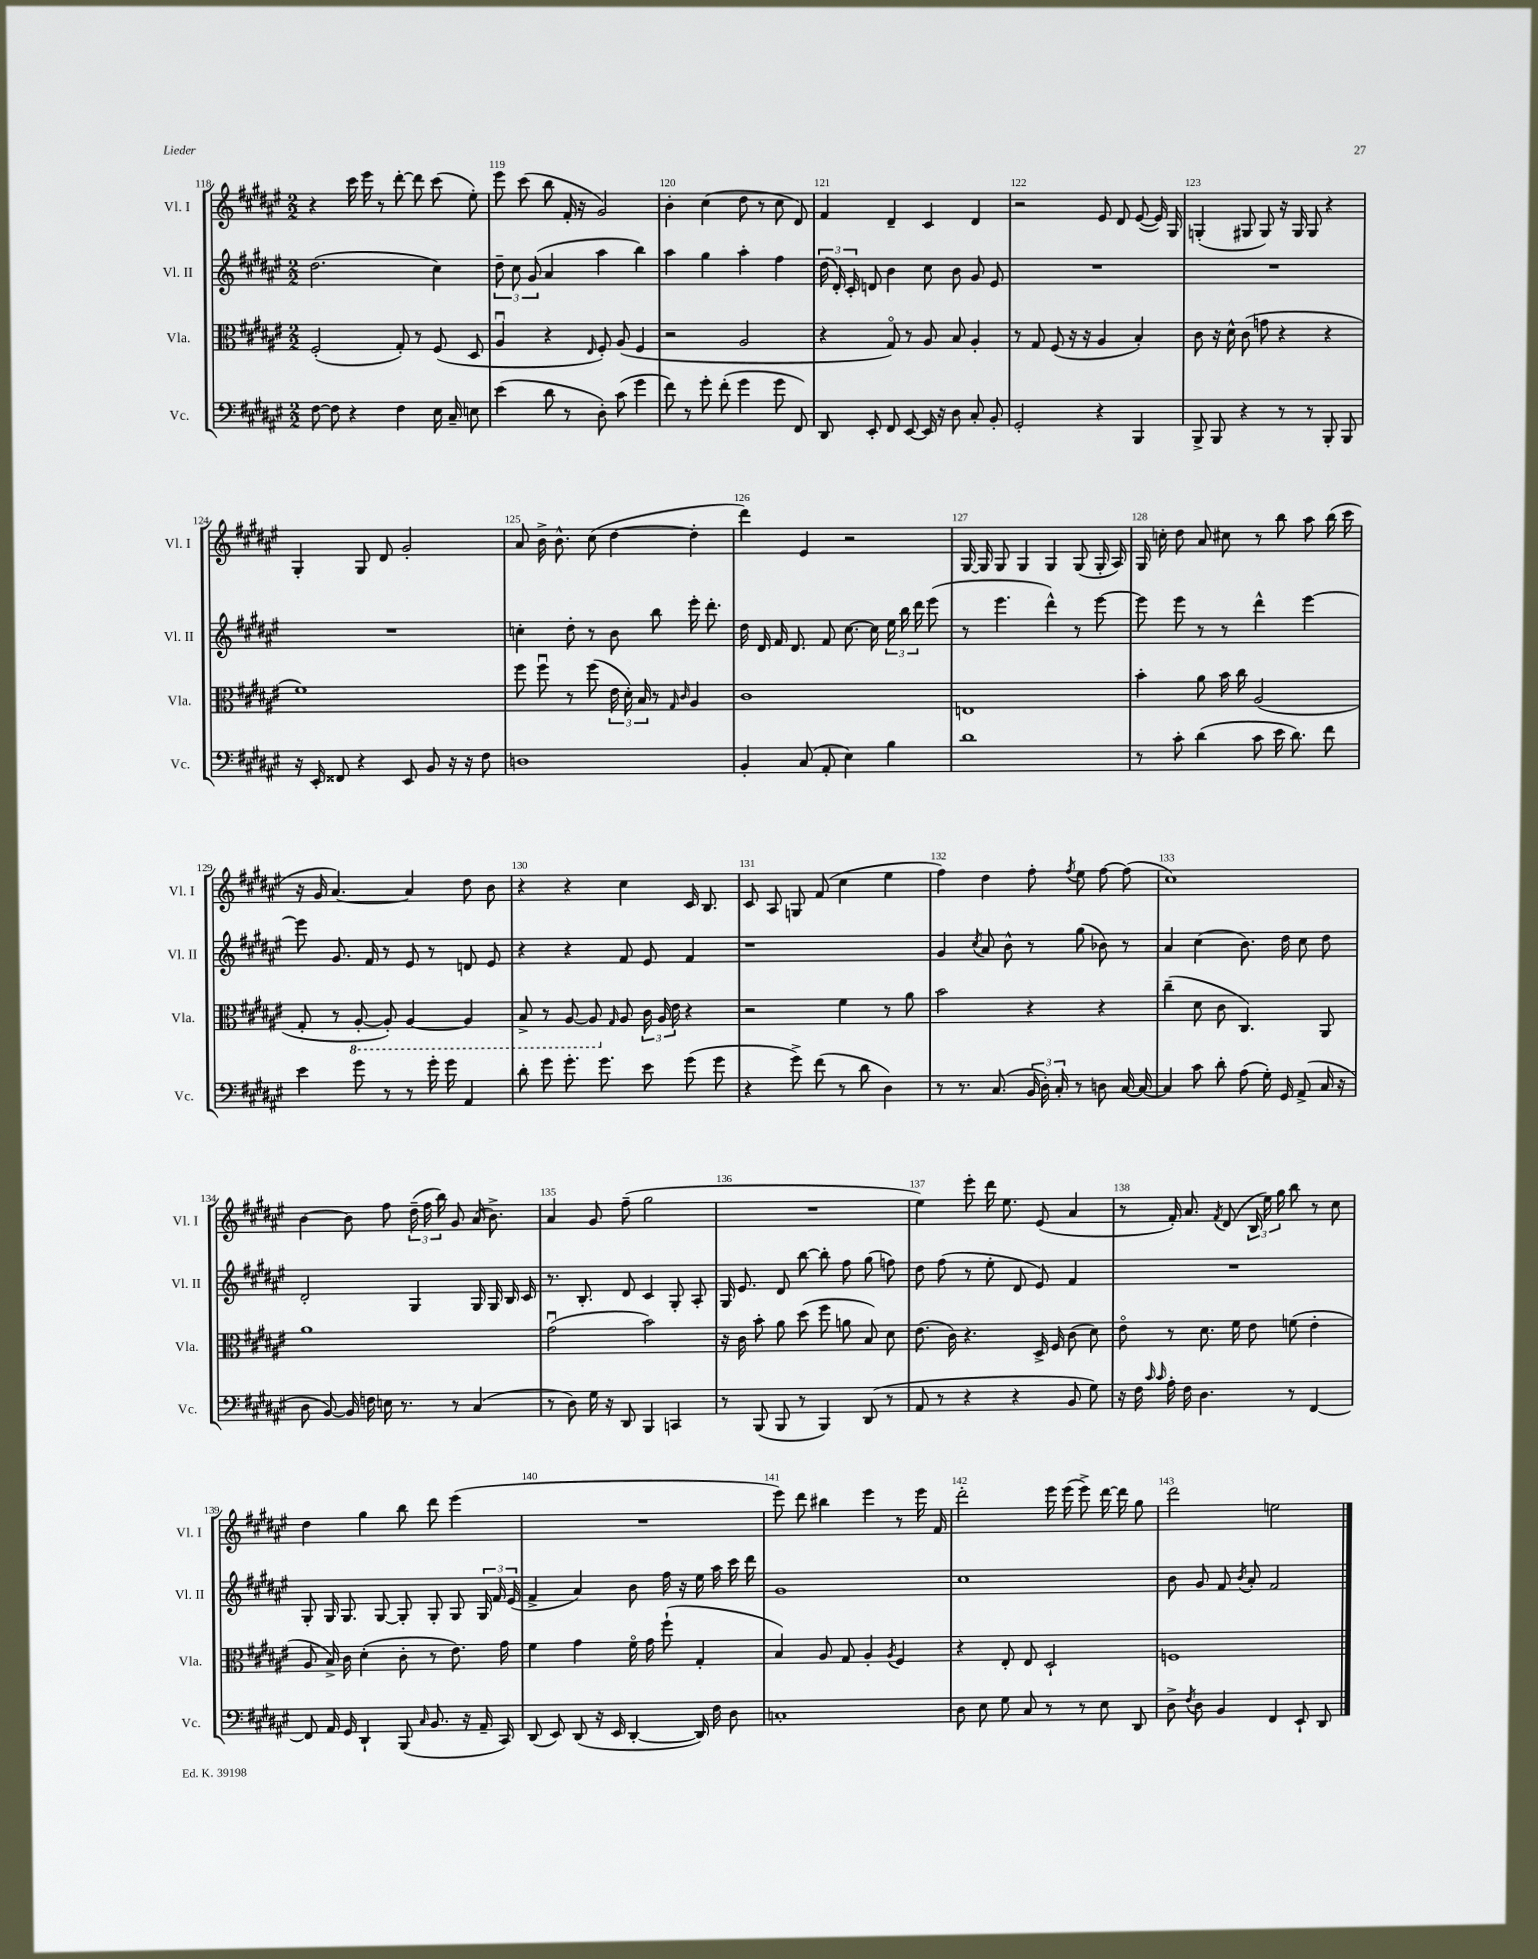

**kern	**kern	**kern	**kern
*part4	*part3	*part2	*part1
*staff4	*staff3	*staff2	*staff1
*I"Vc.	*I"Vla.	*I"Vl. II	*I"Vl. I
*I'Vc.	*I'Vla.	*I'Vl. II	*I'Vl. I
*clefF4	*clefC3	*clefG2	*clefG2
*k[f#c#g#d#a#e#]	*k[f#c#g#d#a#e#]	*k[f#c#g#d#a#e#]	*k[f#c#g#d#a#e#]
*M2/2	*M2/2	*M2/2	*M2/2
=118	=118	=118	=118
[8F#\	(2F#'/	(2.dd#\	4r
8F#\]	.	.	.
4r	.	.	16ccc#\
.	.	.	16eee#\
.	.	.	8r
4F#\	8G#'/)	.	[8ddd#'\
.	8r	.	8ddd#\]
16E#\	(8F#/	4cc#\)	(8ccc#\
16C#~/	.	.	.
8En\	8D#/	.	8ee#'\)
=119	=119	=119	=119
(4e#\	4A#u/	12dd#~\	8eee#\
.	.	12cc#\	.
.	.	.	(8ccc#\
.	.	(12g#/	.
8d#\	4r	4a#/	8bb\
8r	.	.	16f#'/
.	.	.	16r
.	16qqE#/	.	.
8D#'\)	8F#'/)	4aa#\	2g#/)
(8c#\	(8A#/	.	.
4g#\	4F#/	4bb\)	.
=120	=120	=120	=120
8f#\)	2r	4aa#\	4b'\
8r	.	.	.
8g#'\	.	4gg#\	(4cc#\
(8f#'\	.	.	.
4g#\	2A#/	4aa#'\	8dd#\
.	.	.	8r
8g#\	.	4ff#\	8cc#\
8FF#/)	.	.	8d#/)
=121	=121	=121	=121
8DD#/	4r	(24dd#\	4f#/
.	.	24d#'/)	.
.	.	24c#'/	.
8EE#'/	.	8dn/	.
8FF#/	8G#/)	4b\	4d#~/
[8EE#/	8r	.	.
16EE#/]	8A#/	8cc#\	4c#/
16r	.	.	.
8D#\	8B/	8b\	.
8C#'/	4A#'/	8g#/	4d#/
8BB'/	.	8e#/	.
=122	=122	=122	=122
2GG#'/	8r	1r	2r
.	8G#/	.	.
.	(8F#/	.	.
.	16r	.	.
.	16r	.	.
4r	4A#/	.	8e#/
.	.	.	8d#/
4BBB/	4B'/)	.	([8e#/
.	.	.	16e#/])
.	.	.	16G#/
=123	=123	=123	=123
8BBB^/	8c#\	1r	(4Gn'/
8BBB/	16r	.	.
.	16d#^^\	.	.
4r	(8c#\	.	8G#X/
.	8gn\	.	8G#/)
8r	4r	.	16r
.	.	.	16G#/
8r	.	.	8G#/
8BBB'/	4r	.	4r
8BBB/	.	.	.
!!LO:LB:g=z
=124	=124	=124	=124
16r	1f#)	1r	4G#'/
16EE#'/	.	.	.
8FF##X/	.	.	.
4r	.	.	8G#/
.	.	.	8d#/
8EE#/	.	.	2g#'/
8BB/	.	.	.
16r	.	.	.
16r	.	.	.
8F#\	.	.	.
=125	=125	=125	=125
1Dn	8ff#\	4ccn'\	8a#/
.	8ff#u\	.	16b^\
.	.	.	8.b^^\
.	8r	8dd#'\	.
.	(8ff#\	8r	(8cc#\
.	24e#\	8b\	[4dd#\
.	24d#'\)	.	.
.	24B/	.	.
.	8r	8bb\	.
.	16qqG#/	.	.
.	16qqc#/	.	.
.	4A#/	16eee#'\	4dd#'\]
.	.	8.ddd#'\	.
=126	=126	=126	=126
4BB'/	1c#	16dd#\	4ddd#\)
.	.	16d#/	.
.	.	16f#/	.
.	.	8.d#/	.
(8C#/	.	.	4e#/
8AA#'/	.	8f#/	.
4E#\)	.	[8.cc#\	2r
.	.	16cc#\]	.
4B\	.	24ee#\	.
.	.	24bb\	.
.	.	24ddd#\	.
.	.	(8eee#\	.
=127	=127	=127	=127
1d#	1En	8r	[16G#/
.	.	.	16G#/]
.	.	4.eee#\	8G#/
.	.	.	4G#/
.	.	4ddd#^^\)	4G#/
.	.	8r	(8G#/
.	.	[8eee#\	16G#'/
.	.	.	16A#/)
=128	=128	=128	=128
8r	4b'\	8eee#\]	16G#/
.	.	.	16ccn'\
8c#'\	.	8eee#\	8dd#\
(4d#\	8a#\	8r	8a#/
.	16b\	8r	8cc#X\
.	16cc#\	.	.
8c#\	(2A#/	4ddd#^^\	8r
16e#\	.	.	8bb\
8.d#\)	.	.	.
.	.	[4eee#\	8aa#\
8f#\	.	.	(16bb\
.	.	.	16ccc#\
!!LO:LB:g=z
=129	=129	=129	=129
4e#\	8G#'/	8eee#\]	16r
.	.	.	16g#/
.	8r	8.g#/	[4.a#/)
*	*8ba	*	*
8g#\	[8AA#'/	.	.
.	.	16f#/	.
8r	8AA#'/])	8r	.
8r	[4AA#/	8e#/	4a#/]
16g#'\	.	8r	.
16g#\	.	.	.
4AA#/	4AA#/]	8dn/	8dd#\
.	.	8e#/	8b\
=130	=130	=130	=130
8d#'\	8BB^/	4r	4r
8g#\	8r	.	.
8.g#'\	[8AA#/	4r	4r
.	8AA#/]	.	.
8.g#\	.	.	.
*	*X8ba	*	*
.	16qqG#/	.	.
.	8A#/	8f#/	4cc#\
8e#\	24c#\	8e#/	.
.	24A#/	.	.
.	24e#\	.	.
(8g#\	4r	4f#/	16c#/
.	.	.	8.B/
8g#\	.	.	.
=131	=131	=131	=131
4r	2r	1r	8c#/
.	.	.	8A#/
8g#^\)	.	.	8Gn/
(8f#\	.	.	(8f#/
8r	4f#\	.	4cc#\
8d#\	.	.	.
4D#\)	8r	.	4ee#\
.	8a#\	.	.
=132	=132	=132	=132
8r	2b\	4g#/	4ff#\)
8.r	.	.	.
.	.	8qcc#/	.
.	.	8a#/	4dd#\
(8.C#/	.	.	.
.	.	8b^^\	.
24BB/	4r	8r	8ff#'\
24D#'\)	.	.	.
24C#'/	.	.	.
.	.	.	8qff#/
8r	.	(8gg#\	8ee#\
8Dn\	4r	8b-X\)	[8ff#\
[16C#/	.	8r	(8ff#\]
16C#/_	.	.	.
=133	=133	=133	=133
4C#/]	(4cc#~\	4a#/	1cc#)
8c#\	8d#\	(4cc#\	.
8d#'\	8c#\	.	.
(8A#\	4.C#/)	8.b\)	.
16G#'\)	.	.	.
16GG#/	.	16dd#\	.
(8AA#^/	.	8cc#\	.
16C#/	8AA#/	8dd#\	.
16r	.	.	.
!!LO:LB:g=z
=134	=134	=134	=134
8D#\	1a#	2d#'/	[4b\
[8BB/)	.	.	.
16BB/]	.	.	8b\]
16Fn\	.	.	.
16En\	.	.	8ff#\
8.r	.	.	.
.	.	4G#/	(24dd#~\
.	.	.	24ff#\
.	.	.	24bb\)
8r	.	.	8g#/
(4C#/	.	16G#/	(16a#/
.	.	16G#/	8.b^\)
.	.	16B/	.
.	.	16c#/	.
=135	=135	=135	=135
8r	(2g#u\	8.r	4a#/
8D#\)	.	.	.
.	.	8.B'/	.
16G#\	.	.	8g#/
16r	.	.	.
8DD#/	.	8d#/	(8ff#~\
4BBB/	2b\)	4c#/	2gg#\
4CCn/	.	8G#'/	.
.	.	8A#'/	.
=136	=136	=136	=136
8r	16r	16G#/	1r
.	16c#\	8.e#/	.
(8BBB/	8b'\	.	.
8BBB/	8a#\	8d#/	.
8r	(8dd#\	[8bb\	.
4BBB/)	8ff#\	8bb'\]	.
.	8an\	8ff#\	.
(8DD#/	8B/)	(8gg#\	.
8r	8d#\	8ffn\)	.
=137	=137	=137	=137
8AA#/	(8.e#\	8dd#\	4ee#\)
8r	.	(8ff#\	.
.	16c#\)	.	.
4r	4.r	8r	8eee#'\
.	.	8ee#'\	16ddd#\
.	.	.	8.ee#\
4r	.	8d#/	.
.	16D#^/	8e#/)	(8e#/
.	16F#/	.	.
8BB/	(8c#\	4f#/	4a#/
8G#\)	8d#\)	.	.
=138	=138	=138	=138
16r	8e#\	1r	8r
16F#\	.	.	.
16qqc#/	.	.	.
16qqc#/	.	.	.
16A#'\	8r	.	16f#'/)
16F#\	.	.	8.a#/
4.D#\	8.d#\	.	.
.	.	.	8qf#/
.	.	.	(8d#/
.	16f#\	.	.
.	8e#\	.	24B/
.	.	.	24ee#\)
.	.	.	24gg#\
8r	(8fn\	.	8bb\
[4FF#/	4e#'\	.	8r
.	.	.	8cc#\
!!LO:LB:g=z
=139	=139	=139	=139
8FF#/]	8A#/	8G#'/	4dd#\
16AA#/	16B^/)	16G#/	.
16GG#/	16c#\	8.G#/	.
4DD#`/	(4d#'\	.	4gg#\
.	.	[8G#/	.
(8BBB/	8c#'\	8G#'/]	8bb\
16qqC#/	.	.	.
8.BB/	8r	8G#'/	8ddd#\
.	8.e#\)	8G#/	(4eee#\
16r	.	.	.
16AA#~/	.	24G#/	.
.	.	24f#/	.
16CC#/)	16g#\	.	.
.	.	(24e#/	.
=140	=140	=140	=140
(8DD#/	4f#\	4f#^/	1r
8EE#/)	.	.	.
(8DD#/	4g#\	4a#/)	.
16r	.	.	.
16EE#/	.	.	.
[4DD#'/	16f#\	8b\	.
.	16g#\	.	.
.	(8ff#`\	16ff#\	.
.	.	16r	.
16DD#/])	4G#'/	16ee#\	.
16F#\	.	16aa#\	.
8D#\	.	16ccc#\	.
.	.	16ddd#\	.
=141	=141	=141	=141
1Cn'	4B/)	1g#	8eee#\)
.	.	.	8ddd#\
.	8A#/	.	4bb#X\
.	8G#/	.	.
.	4A#'/	.	4eee#\
.	8qA#/	.	.
.	4F#/	.	8r
.	.	.	16eee#\
.	.	.	16f#/
=142	=142	=142	=142
8D#\	4r	1cc#	2ddd#'\
8E#\	.	.	.
8G#\	8E#'/	.	.
8C#/	8E#/	.	.
8r	2D#`/	.	16eee#\
.	.	.	(16eee#\
8r	.	.	8eee#^\)
8E#\	.	.	[16ddd#\
.	.	.	16ddd#\]
8DD#/	.	.	8gg#\
=143	=143	=143	=143
8D#^\	1Fn	8b\	2ddd#\
8qF#/	.	.	.
8D#\	.	8g#/	.
4BB/	.	8f#/	.
.	.	8qb/	.
.	.	8a#'/	.
4FF#/	.	2f#/	2een\
8EE#`/	.	.	.
8DD#/	.	.	.
==	==	==	==
*-	*-	*-	*-
